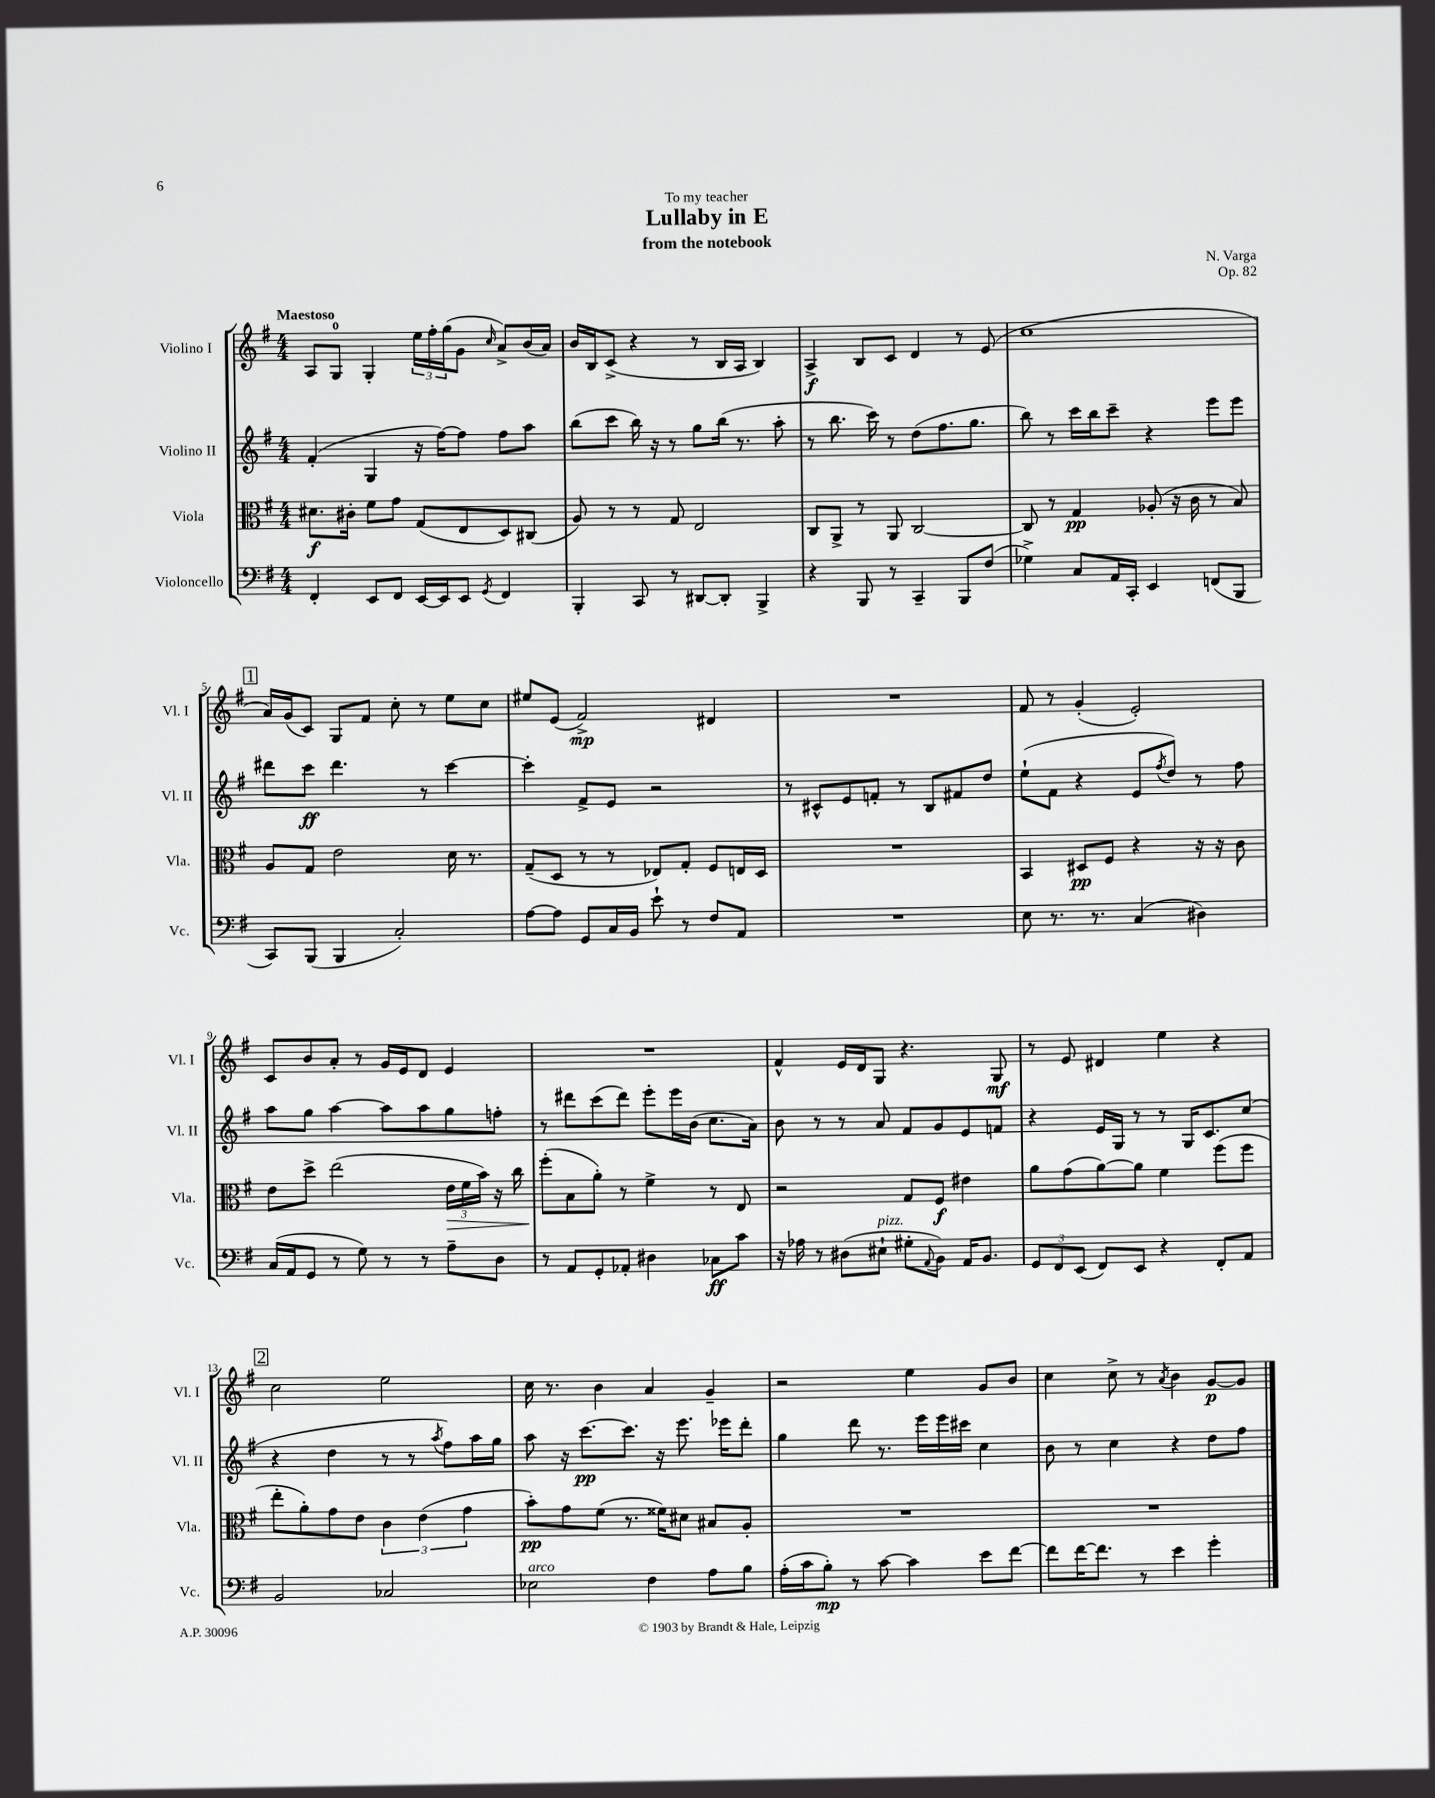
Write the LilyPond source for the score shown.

\header { title = "Lullaby in E" composer = "N. Varga" subtitle = "from the notebook" dedication = "To my teacher" opus = "Op. 82" }
<<
\new StaffGroup <<
\new Staff = "s0" \with { instrumentName = "Violino I" shortInstrumentName = "Vl. I" } {
    \clef treble \key g \major \numericTimeSignature \time 4/4 \tempo "Maestoso"
    a8 g8-0 g4-. \tuplet 3/2 { e''16 fis''16-. g''16( } g'8 \grace { c''16 } a'8->) b'16( a'16) |
    b'16 b16 c'8->( r4 r8 b16 a16 b4) |
    a4->\f b8 c'8 d'4 r8 e'8( |
    c''1 |
    \mark \markup { \box "1" } a'16) g'16( c'8) g8 fis'8 c''8-. r8 e''8 c''8 |
    eis''8 e'8( fis'2->\mp) dis'4 |
    R1 |
    fis'8 r8 g'4-.( e'2-.) |
    c'8 b'8 a'8-. r8 g'16 e'16 d'8 e'4 |
    R1 |
    fis'4-^ e'16 d'16 g8 r4. g8\mf |
    r8 e'8 dis'4 e''4 r4 |
    \mark \markup { \box "2" } c''2 e''2 |
    c''16 r8. b'4 a'4 g'4-- |
    r2 e''4 g'8 b'8 |
    c''4 c''8-> r8 \acciaccatura { a'8 } b'4 g'8~\p g'8 \bar "|." |
}
\new Staff = "s1" \with { instrumentName = "Violino II" shortInstrumentName = "Vl. II" } {
    \clef treble \key g \major \numericTimeSignature \time 4/4
    fis'4-.( g4 r16 fis''16~) fis''8 fis''8 a''8 |
    b''8( c'''8 b''16) r16 r8 g''8 b''16( r8. a''8-. |
    r8 b''8. c'''16) r8 d''8( fis''8. g''8. |
    b''8) r8 c'''16 b''16 c'''8-- r4 e'''8 e'''8 |
    \mark \markup { \box "1" } dis'''8 c'''8\ff dis'''4. r8 c'''4~ |
    c'''4-. fis'8-> e'8 r2 |
    r8 cis'8-^ e'8 f'8-. r8 b8 fis'8 d''8 |
    e''8-!( fis'8 r4 e'8 \acciaccatura { fis''8 } d''8) r8 fis''8 |
    a''8 g''8 a''4~ a''8 a''8 g''8 f''8-. |
    r8 dis'''8 c'''8( dis'''8) e'''8-. e'''16 b'16( c''8. a'16) |
    b'8 r8 r8 a'8 fis'8 g'8 e'8 f'8 |
    r4 e'16 g16 r8 r8 g16 c'8. c''8( |
    \mark \markup { \box "2" } r4 d''4 r8 r8 \acciaccatura { a''8 } fis''8) a''16 g''16 |
    a''8 r16 c'''8.~\pp c'''8. r16 e'''8. ees'''16 d'''8-. |
    g''4 d'''8 r8. e'''16 e'''16 cis'''16 c''4 |
    b'8 r8 c''4 r4 d''8 fis''8 \bar "|." |
}
\new Staff = "s2" \with { instrumentName = "Viola" shortInstrumentName = "Vla." } {
    \clef alto \key g \major \numericTimeSignature \time 4/4
    dis'8.\f cis'16-. fis'8 g'8 g8( e8 d8) cis8( |
    a8) r8 r8 g8 e2 |
    c8 a,8-> r8 a,8 c2~ |
    c8 r8 g4\pp aes8-.( r16 c'16 r8 b8) |
    \mark \markup { \box "1" } a8 g8 e'2 d'16 r8. |
    g8--( d8 r8 r8 ees8) g8-. fis8 e16 d16 |
    R1 |
    b,4 dis8\pp fis8 r4 r16 r16 c'8 |
    e'8 d''8-> e''2( \tuplet 3/2 { e'16\> fis'16 b'16) } r16 c''16 |
    fis''8-.\!( b8 a'8-.) r8 fis'4-> r8 e8 |
    r2 g8 fis8\f eis'4 |
    a'8 g'8( a'8~) a'8 fis'4 fis''8( fis''8 |
    \mark \markup { \box "2" } e''8-. a'8-.) g'8 e'8 \tuplet 3/2 { c'4 e'4( g'4 } |
    b'8-.\pp) g'8 fis'8( r8. fisis'16) dis'8 bis8 a8-. |
    R1 |
    R1 \bar "|." |
}
\new Staff = "s3" \with { instrumentName = "Violoncello" shortInstrumentName = "Vc." } {
    \clef bass \key g \major \numericTimeSignature \time 4/4
    fis,4-. e,8 fis,8 e,16~ e,16 e,8 \acciaccatura { g,8 } fis,4 |
    b,,4-. c,8 r8 dis,8~ dis,8-. b,,4-> |
    r4 b,,8 r8 c,4-- b,,8 fis8( |
    ges4->) c8 a,16 c,16-. e,4 f,8( b,,8 |
    \mark \markup { \box "1" } c,8) b,,8( b,,4 c2-.) |
    a8~ a8 g,8 c16 b,16 e'8-! r8 fis8 a,8 |
    R1 |
    e8 r8. r8. c4( dis4) |
    c16( a,16 g,8 r8 g8) r8 r8 a8-- d8 |
    r8 a,8 g,8-. aes,8-. dis4 ces8\ff c'8 |
    r16 aes16 r8 dis8( eis8-!^\markup { \italic "pizz." } gis8-. \appoggiatura { a,8 } b,8) a,16 b,8. |
    \tuplet 3/2 { g,8 fis,8 e,8( } fis,8) e,8 r4 fis,8-. a,8 |
    \mark \markup { \box "2" } b,2 ces2 |
    ees2^\markup { \italic "arco" } fis4 a8 b8 |
    a16-.( c'16 b8-.\mp) r8 c'8~ c'4 e'8 fis'8~ |
    fis'8 fis'16~ fis'8. r8 e'4 g'4-. \bar "|." |
}
>>
>>
